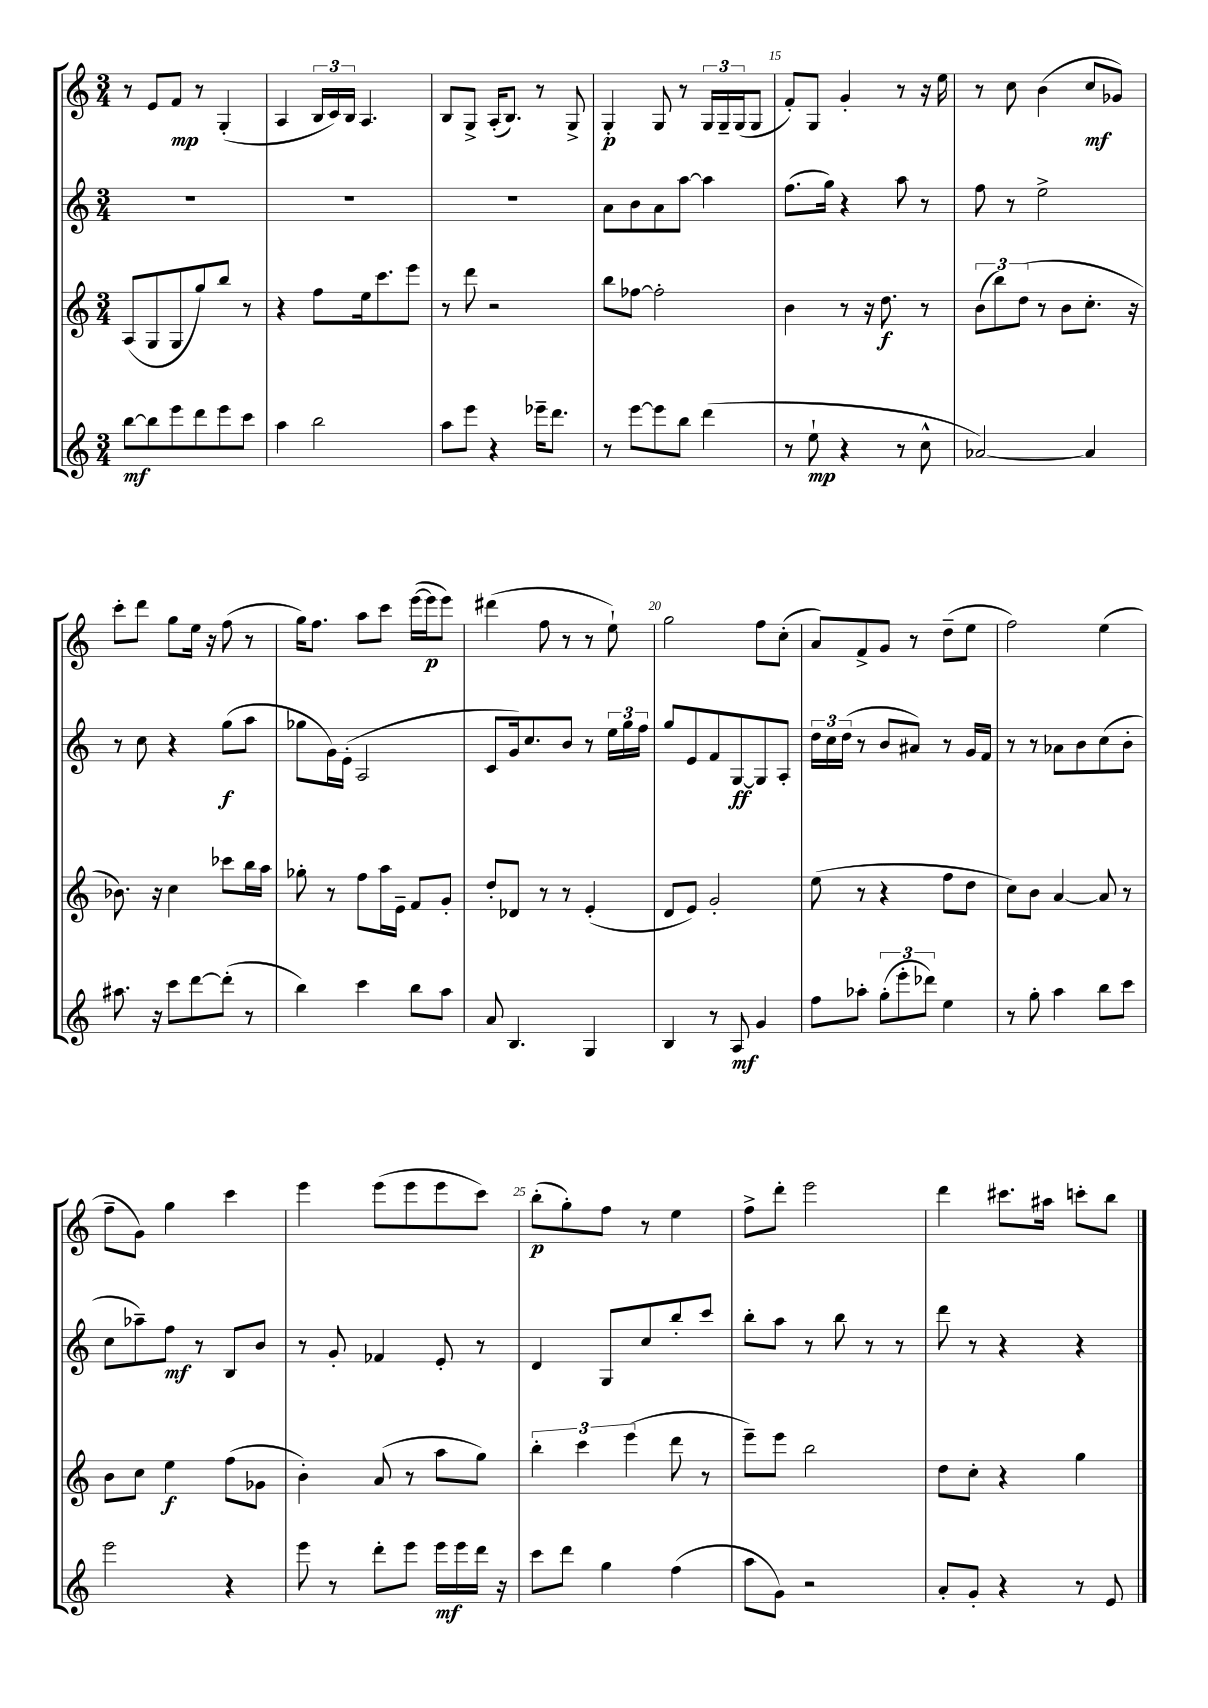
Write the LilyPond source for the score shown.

<<
\new StaffGroup <<
\new Staff = "s0" {
    \clef treble \key c \major \numericTimeSignature \time 3/4
    r8 e'8 f'8\mp r8 g4-.( |
    a4 \tuplet 3/2 { b16 c'16) b16 } a4. |
    b8 g8-> a16-.( b8.) r8 g8-> |
    g4-.\p g8 r8 \tuplet 3/2 { g16 g16-- g16( } g8 |
    f'8-.) g8 g'4-. r8 r16 e''16 |
    r8 c''8 b'4( c''8\mf ges'8) |
    c'''8-. d'''8 g''8 e''16 r16 f''8( r8 |
    g''16) f''8. a''8 c'''8 e'''16~( e'''16\p e'''8) |
    dis'''4( f''8 r8 r8 e''8-!) |
    g''2 f''8 c''8-.( |
    a'8) f'8-> g'8 r8 d''8--( e''8 |
    f''2) e''4( |
    f''8-- g'8) g''4 c'''4 |
    e'''4 e'''8( e'''8 e'''8 c'''8) |
    b''8-.\p( g''8-.) f''8 r8 e''4 |
    f''8-> d'''8-. e'''2 |
    d'''4 cis'''8. ais''16 c'''8-. b''8 \bar "|." |
}
\new Staff = "s1" {
    \clef treble \key c \major \numericTimeSignature \time 3/4
    R2. |
    R2. |
    R2. |
    a'8 b'8 a'8 a''8~ a''4 |
    f''8.( g''16) r4 a''8 r8 |
    f''8 r8 e''2-> |
    r8 c''8 r4 g''8\f( a''8 |
    ges''8 g'16) e'16-.( a2 |
    c'8 g'16) c''8. b'8 r8 \tuplet 3/2 { e''16 g''16 f''16 } |
    g''8 e'8 f'8 g8~\ff g8 a8-. |
    \tuplet 3/2 { d''16 c''16 d''16( } r8 b'8 ais'8) r8 g'16 f'16 |
    r8 r8 aes'8 b'8 c''8( b'8-. |
    c''8 aes''8--) f''8\mf r8 b8 b'8 |
    r8 g'8-. fes'4 e'8-. r8 |
    d'4 g8 c''8 b''8-. c'''8 |
    b''8-. a''8 r8 b''8 r8 r8 |
    d'''8 r8 r4 r4 \bar "|." |
}
\new Staff = "s2" {
    \clef treble \key c \major \numericTimeSignature \time 3/4
    a8( g8 g8 g''8) b''8 r8 |
    r4 f''8 e''16 c'''8. e'''8 |
    r8 d'''8 r2 |
    b''8 fes''8~ fes''2-. |
    b'4 r8 r16 d''8.\f r8 |
    \tuplet 3/2 { b'8( b''8) d''8( } r8 b'8 c''8.-. r16 |
    bes'8.) r16 c''4 ces'''8 b''16 a''16 |
    ges''8-. r8 f''8 a''16 e'16-- f'8 g'8-. |
    d''8-. des'8 r8 r8 e'4-.( |
    d'8 e'8) g'2-. |
    e''8( r8 r4 f''8 d''8 |
    c''8) b'8 a'4~ a'8 r8 |
    b'8 c''8 e''4\f f''8( ges'8 |
    b'4-.) a'8( r8 a''8 g''8) |
    \tuplet 3/2 { b''4-. c'''4 e'''4( } d'''8 r8 |
    e'''8--) e'''8 b''2 |
    d''8 c''8-. r4 g''4 \bar "|." |
}
\new Staff = "s3" {
    \clef treble \key c \major \numericTimeSignature \time 3/4
    b''8~\mf b''8 e'''8 d'''8 e'''8 c'''8 |
    a''4 b''2 |
    a''8 e'''8 r4 ees'''16-- d'''8. |
    r8 e'''8~ e'''8 b''8 d'''4( |
    r8 e''8-!\mp r4 r8 c''8-^ |
    aes'2~) aes'4 |
    ais''8. r16 c'''8 d'''8~ d'''8-.( r8 |
    b''4) c'''4 b''8 a''8 |
    a'8 b4. g4 |
    b4 r8 a8\mf g'4 |
    f''8 aes''8-. \tuplet 3/2 { g''8-.( e'''8-. des'''8) } e''4 |
    r8 g''8-. a''4 b''8 c'''8 |
    e'''2 r4 |
    e'''8 r8 d'''8-. e'''8 e'''16\mf e'''16 d'''16 r16 |
    c'''8 d'''8 g''4 f''4( |
    a''8 g'8) r2 |
    a'8-. g'8-. r4 r8 e'8 \bar "|." |
}
>>
>>
\layout { \context { \Score currentBarNumber = #11 \override BarNumber.break-visibility = ##(#f #t #t) barNumberVisibility = #(every-nth-bar-number-visible 5) } }
